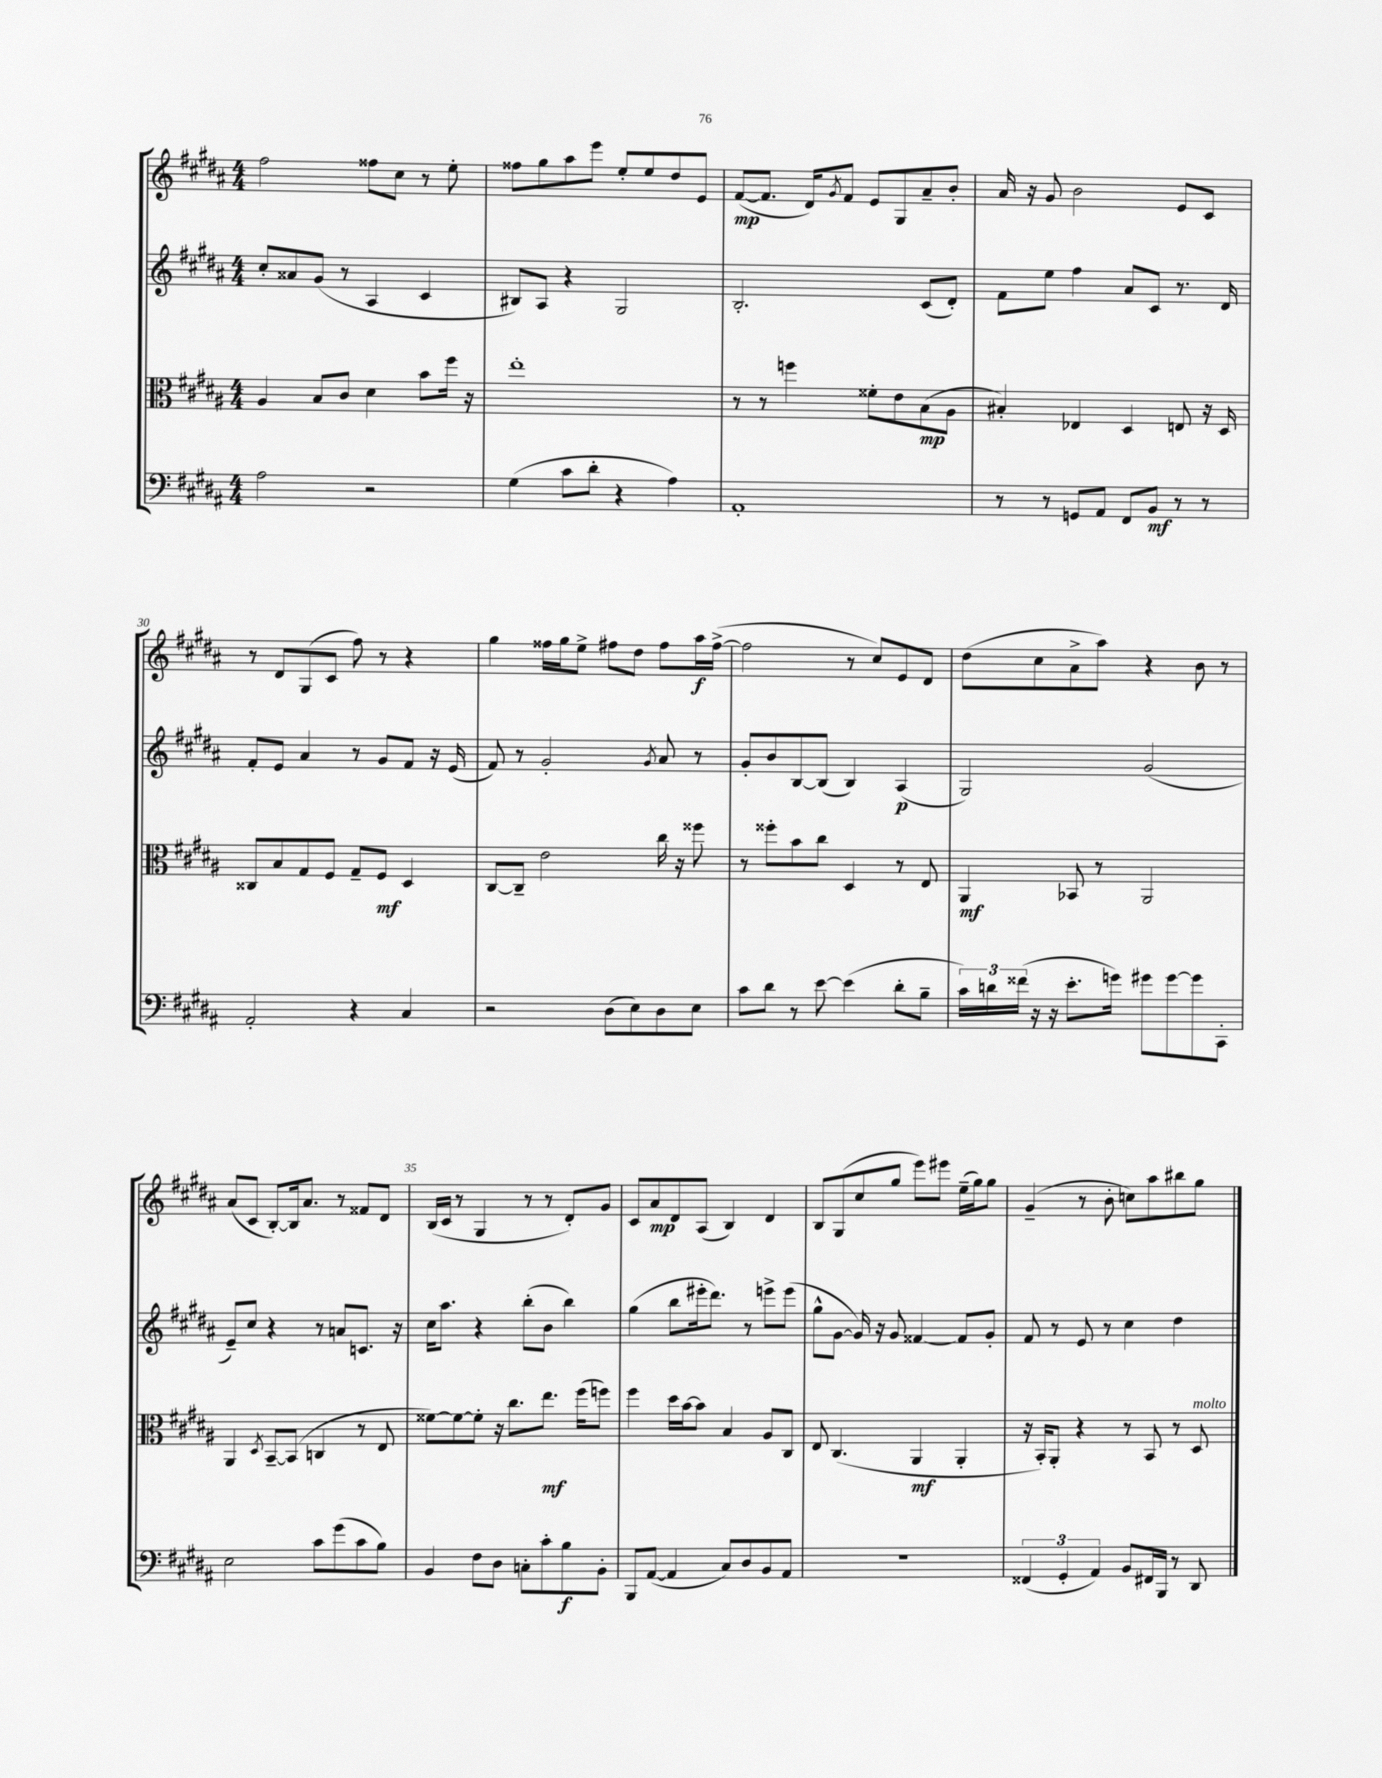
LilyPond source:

<<
\new StaffGroup <<
\new Staff = "s0" {
    \clef treble \key b \major \numericTimeSignature \time 4/4
    fis''2 fisis''8 cis''8 r8 e''8-. |
    fisis''8 gis''8 ais''8 e'''8 e''8-. e''8 dis''8 e'8 |
    fis'8~\mp( fis'8. dis'16) \acciaccatura { gis'8 } fis'8 e'8 gis8 ais'8-- b'8-. |
    ais'16 r16 gis'8 b'2 e'8 cis'8 |
    r8 dis'8 gis8( cis'8 fis''8) r8 r4 |
    gis''4 fisis''16 gis''16 e''8-> fis''8 dis''8 fis''8 ais''16\f fis''16~->( |
    fis''2 r8 cis''8) e'8 dis'8 |
    dis''8( cis''8 ais'8-> ais''8) r4 b'8 r8 |
    ais'8( cis'8 b8~-.) b16 ais'8. r8 fisis'8 dis'8 |
    b16( cis'16 r8 gis4 r8 r8 dis'8-.) gis'8 |
    cis'8 ais'8\mp dis'8 ais8( b4) dis'4 |
    b8 gis8( cis''8 gis''8 e'''8) eis'''8 e''16--( gis''16) gis''8 |
    gis'4--( r8 b'8-. c''8) ais''8 bis''8 gis''8 \bar "|." |
}
\new Staff = "s1" {
    \clef treble \key b \major \numericTimeSignature \time 4/4
    cis''8-. aisis'8 gis'8( r8 ais4 cis'4 |
    bis8) ais8 r4 gis2 |
    b2.-. cis'8( dis'8-.) |
    fis'8 e''8 fis''4 ais'8 cis'8 r8. dis'16 |
    fis'8-. e'8 ais'4 r8 gis'8 fis'8 r16 e'16( |
    fis'8) r8 gis'2-. \acciaccatura { gis'8 } ais'8 r8 |
    gis'8-. b'8 b8~ b8( b4) ais4\p( |
    gis2) gis'2( |
    e'8--) cis''8 r4 r8 a'8 c'8. r16 |
    cis''16 ais''8. r4 b''8-.( b'8 b''4) |
    gis''4( b''8 eis'''16-. dis'''8.) r8 e'''8-> e'''8( |
    gis''8-^ gis'8~ gis'16) r16 gis'8 fisis'4~ fisis'8 gis'8-. |
    fis'8 r8 e'8 r8 cis''4 dis''4 \bar "|." |
}
\new Staff = "s2" {
    \clef alto \key b \major \numericTimeSignature \time 4/4
    ais4 b8 cis'8 dis'4 b'8 fis''16 r16 |
    e''1-. |
    r8 r8 f''4 fisis'8-. e'8 b8\mp( ais8 |
    bis4-.) ees4 dis4 e8 r16 dis16 |
    cisis8 b8 gis8 fis8 gis8-- fis8\mf dis4 |
    cis8~ cis8-- e'2 cis''16 r16 fisis''8 |
    r8 fisis''8-. b'8 cis''8 dis4 r8 e8 |
    ais,4\mf bes,8 r8 ais,2 |
    ais,4 \acciaccatura { dis8 } b,8~-- b,8( c4 r8 e8 |
    fisis'8~) fisis'8~ fisis'8-. r16 cis''8. e''8.\mf fis''16( f''8) |
    fis''4 dis''16 b'16~ b'8 b4 ais8 cis8 |
    e8 cis4.( ais,4\mf ais,4-. |
    r16 b,16-.) ais,8-. r4 r8 b,8 r8 dis8^\markup { \italic "molto" } \bar "|." |
}
\new Staff = "s3" {
    \clef bass \key b \major \numericTimeSignature \time 4/4
    ais2 r2 |
    gis4( cis'8 dis'8-. r4 ais4) |
    ais,1-. |
    r8 r8 g,8 ais,8 fis,8 b,8\mf r8 r8 |
    ais,2-. r4 cis4 |
    r2 dis8( e8) dis8 e8 |
    cis'8 dis'8 r8 e'8~ e'4( dis'8-. b8-- |
    \tuplet 3/2 { cis'16) d'16 fisis'16( } r16 r16 e'8.-. g'16) gis'8 gis'8~ gis'8 cis,8-. |
    e2 cis'8 gis'8( cis'8 b8) |
    b,4 fis8 dis8 c8-. cis'8-. b8\f b,8-. |
    b,,8 ais,8~( ais,4 cis8) dis8 b,8 ais,8 |
    r1 |
    \tuplet 3/2 { fisis,4( gis,4-. ais,4) } b,8 fis,16 b,,16 r8 dis,8 \bar "|." |
}
>>
>>
\layout { \context { \Score currentBarNumber = #26 \override BarNumber.break-visibility = ##(#f #t #t) barNumberVisibility = #(every-nth-bar-number-visible 5) } }
